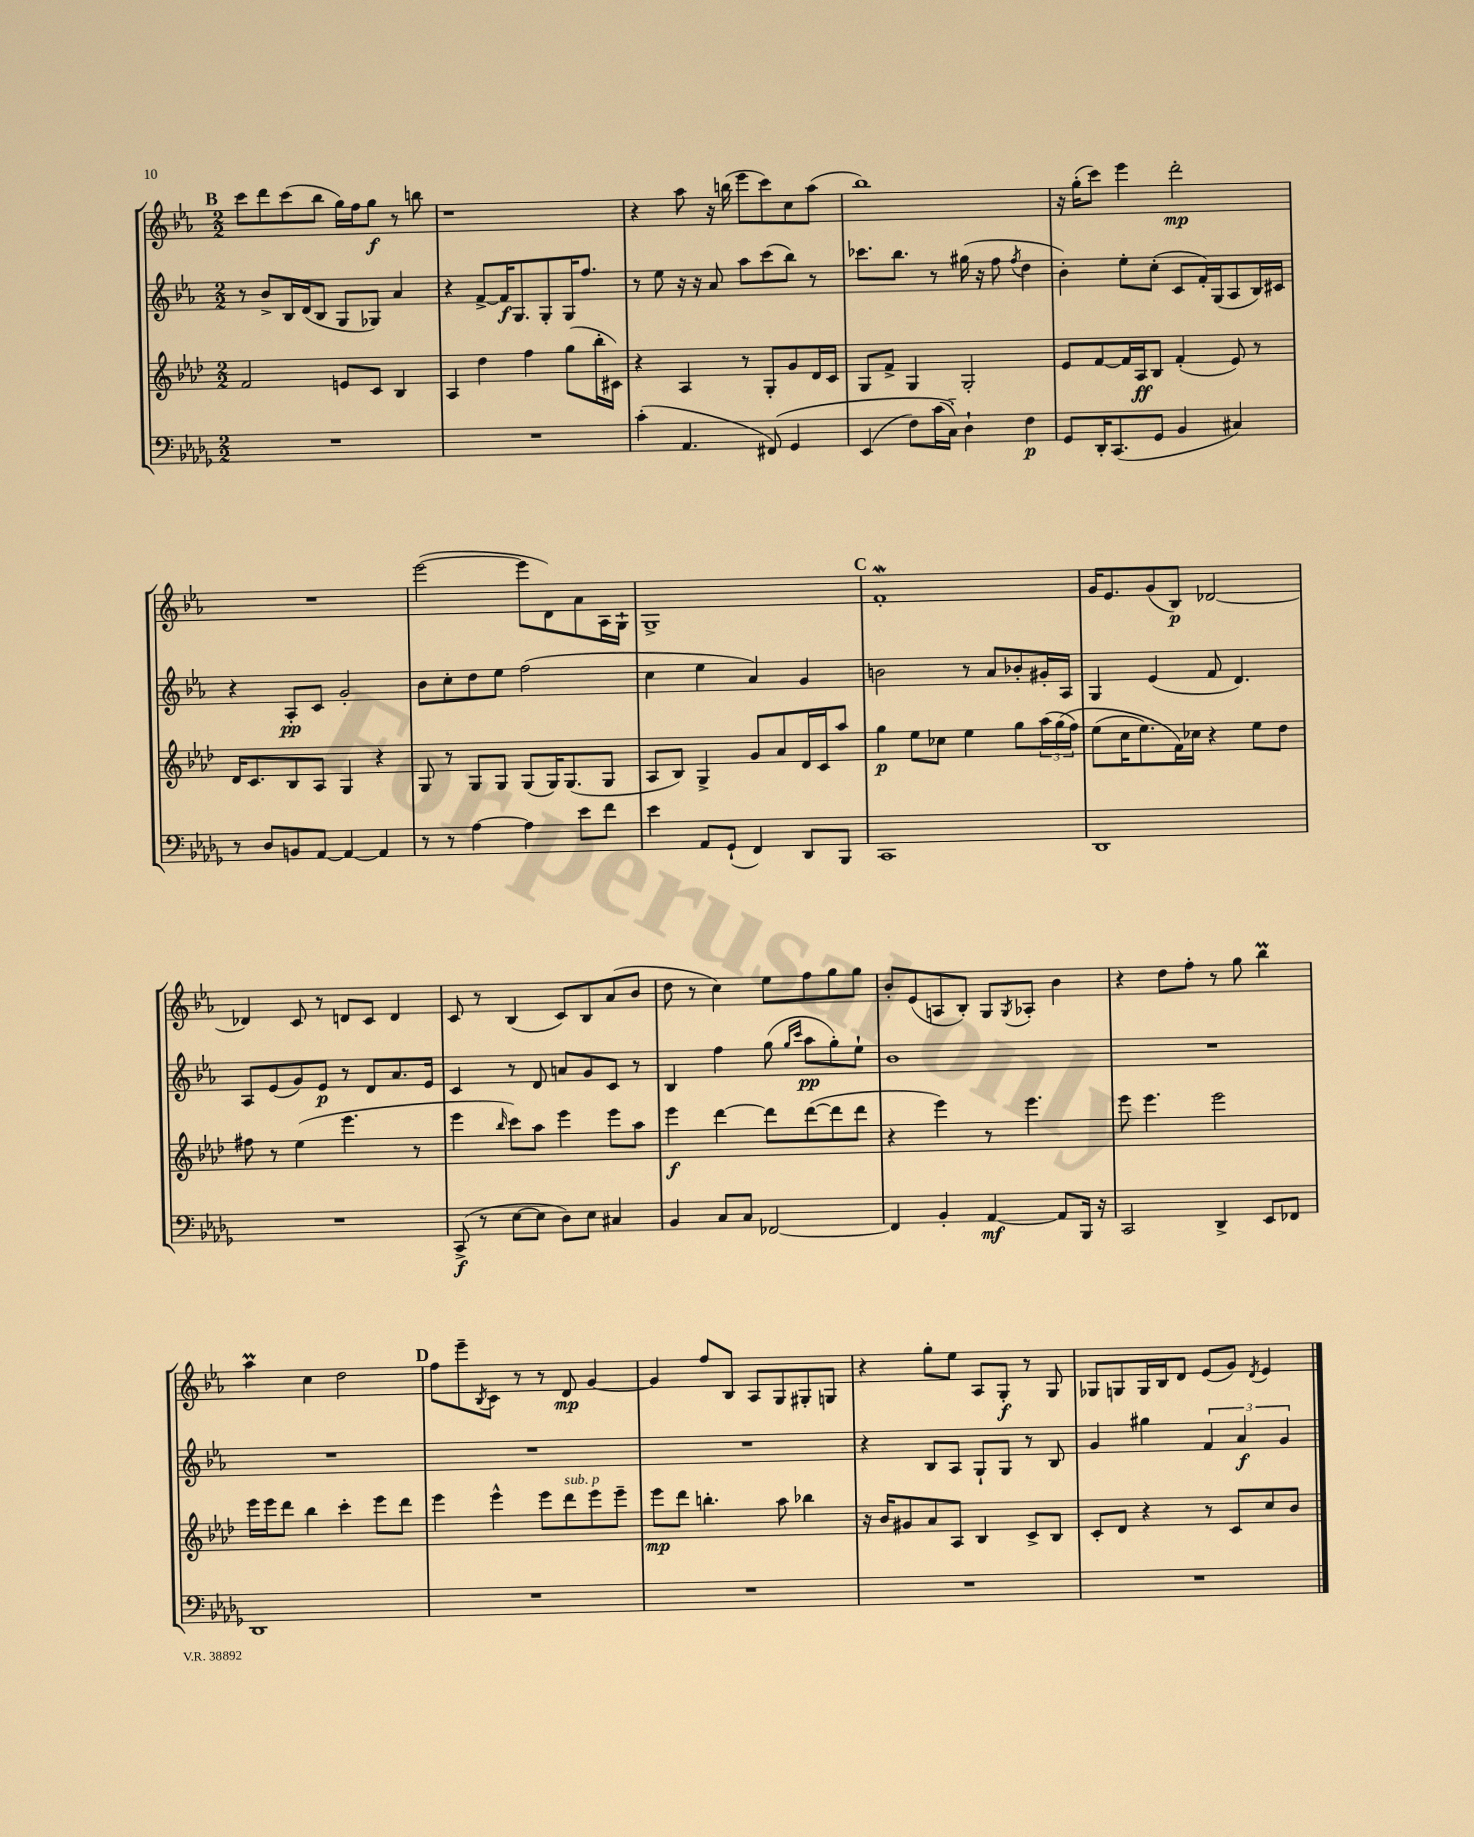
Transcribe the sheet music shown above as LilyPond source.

<<
\new StaffGroup <<
\new Staff = "s0" {
    \clef treble \key ees \major \numericTimeSignature \time 2/2
    \mark \markup { \bold "B" } c'''8 d'''8 c'''8( bes''8 g''16) f''16 g''8\f r8 b''8 |
    r1 |
    r4 aes''8 r16 b''16( ees'''8 c'''8) c''8 aes''8( |
    bes''1) |
    r16 g''16-.( c'''8) ees'''4 d'''2-.\mp |
    R1 |
    ees'''2~( ees'''8 d'8) aes'8 aes16 g16-! |
    g1-> |
    \mark \markup { \bold "C" } f'1-.\mordent |
    g'16 ees'8. g'8( bes8\p) des'2~ |
    des'4 c'8 r8 d'8 c'8 d'4 |
    c'8 r8 bes4( c'8) bes8 aes'8( bes'8 |
    d''8 r8 c''4) ees''8 f''8 g''8 g''8 |
    bes'8-. ees'8( a8 bes8-.) g8 \acciaccatura { g8 } aes8-. bes'4 |
    r4 d''8 f''8-. r8 g''8 bes''4\prall |
    aes''4\prall c''4 d''2 |
    \mark \markup { \bold "D" } f''8 ees'''8-- \acciaccatura { bes8 } c'8 r8 r8 d'8\mp g'4~ |
    g'4 f''8 bes8 aes8 g8 gis8-. g8 |
    r4 g''8-. ees''8 aes8 g8-.\f r8 g8 |
    ges8 g8 g16 bes16 d'8 ees'8( g'8) \acciaccatura { d'8 } ees'4 \bar "|." |
}
\new Staff = "s1" {
    \clef treble \key ees \major \numericTimeSignature \time 2/2
    \mark \markup { \bold "B" } r8 bes'8-> bes16 d'16( bes8 g8 ges8) aes'4 |
    r4 f'8~-> f'16\f g8. g8-. g16 f''8. |
    r8 ees''8 r16 r16 aes'8 aes''8 c'''8( bes''8) r8 |
    ces'''8. bes''8. r8 gis''16( r16 f''8 \acciaccatura { f''8 } d''4 |
    bes'4-.) ees''8-. c''8-.( c'8 f'16-.) g16( aes8 bes16) cis'16 |
    r4 aes8-.\pp c'8 g'2-. |
    bes'8 c''8-. d''8 ees''8 f''2( |
    c''4 ees''4 aes'4) g'4 |
    \mark \markup { \bold "C" } b'2 r8 aes'8 bes'8-. gis'16-. aes16 |
    g4 ees'4( f'8 d'4.) |
    aes8 ees'8( g'8) ees'8\p r8 d'8 aes'8. ees'16 |
    c'4 r8 d'8 a'8 g'8 c'8 r8 |
    bes4 f''4 g''8( \grace { g''16 c'''16 } aes''8\pp g''8-.) ees''8-! |
    bes'1 |
    R1 |
    R1 |
    \mark \markup { \bold "D" } R1 |
    R1 |
    r4 bes8 aes8 g8-! g8 r8 bes8 |
    g'4 gis''4 \tuplet 3/2 { f'4 aes'4\f g'4 } \bar "|." |
}
\new Staff = "s2" {
    \clef treble \key aes \major \numericTimeSignature \time 2/2
    \mark \markup { \bold "B" } f'2 e'8 c'8 bes4 |
    aes4 des''4 f''4 g''8( bes''16-. cis'16) |
    r4 aes4 r8 g8-. g'8 des'16 c'16 |
    g8 f'8-> g4 g2-. |
    ees'8 f'8~ f'16 aes16\ff bes8 f'4-.( ees'8) r8 |
    des'16 c'8. bes8 aes8 g4 r4 |
    g8 r8 g8 g8 g8( g16) g8.( g8 |
    aes8 bes8) g4-> g'8 aes'8 des'16 c'16 aes''8 |
    \mark \markup { \bold "C" } g''4\p ees''8 ces''8 ees''4 g''8 \tuplet 3/2 { aes''16( g''16\( f''16) } |
    ees''8( c''16 ees''8.) f'16\) ces''16 r4 ees''8 des''8 |
    fis''8 r8 ees''4( ees'''4. r8 |
    ees'''4 \grace { bes''16 } c'''8) aes''8 ees'''4 ees'''8 aes''8 |
    ees'''4\f des'''4~ des'''8 des'''8~( des'''8 des'''8 |
    r4 ees'''4) r8 ees'''4. |
    ees'''8 ees'''4. ees'''2 |
    ees'''16 ees'''16 des'''8 bes''4 c'''4-. ees'''8 des'''8 |
    \mark \markup { \bold "D" } ees'''4 ees'''4-^ ees'''8 des'''8^\markup { \italic "sub. p" } ees'''8 ees'''8-- |
    ees'''8\mp des'''8 b''4.-. aes''8 bes''4 |
    r16 bes'16 gis'8 aes'8 aes8 bes4 c'8-> bes8 |
    c'8-. des'8 r4 r8 c'8 c''8 bes'8 \bar "|." |
}
\new Staff = "s3" {
    \clef bass \key des \major \numericTimeSignature \time 2/2
    \mark \markup { \bold "B" } R1 |
    R1 |
    c'4-.( aes,4. fis,8)\( ges,4 |
    ees,4( f8) c'16( c16-_)\) des4-! f4\p |
    ges,8 des,16-. c,8.( ges,8 bes,4 cis4) |
    r8 des8 b,8 aes,8~ aes,4~ aes,4 |
    r8 r8 aes4~ aes4 ees'8 f'8 |
    ees'4 aes,8 ges,8-!( f,4) des,8 bes,,8 |
    \mark \markup { \bold "C" } c,1 |
    des,1 |
    R1 |
    c,8->\f( r8 ees8~ ees8 des8) ees8 cis4 |
    bes,4 c8 c8 fes,2~ |
    fes,4 bes,4-. aes,4~\mf aes,8 bes,,16 r16 |
    c,2 des,4-> ees,8 fes,8 |
    des,1 |
    \mark \markup { \bold "D" } R1 |
    R1 |
    R1 |
    R1 \bar "|." |
}
>>
>>
\layout { \context { \Score \remove "Bar_number_engraver" } }
